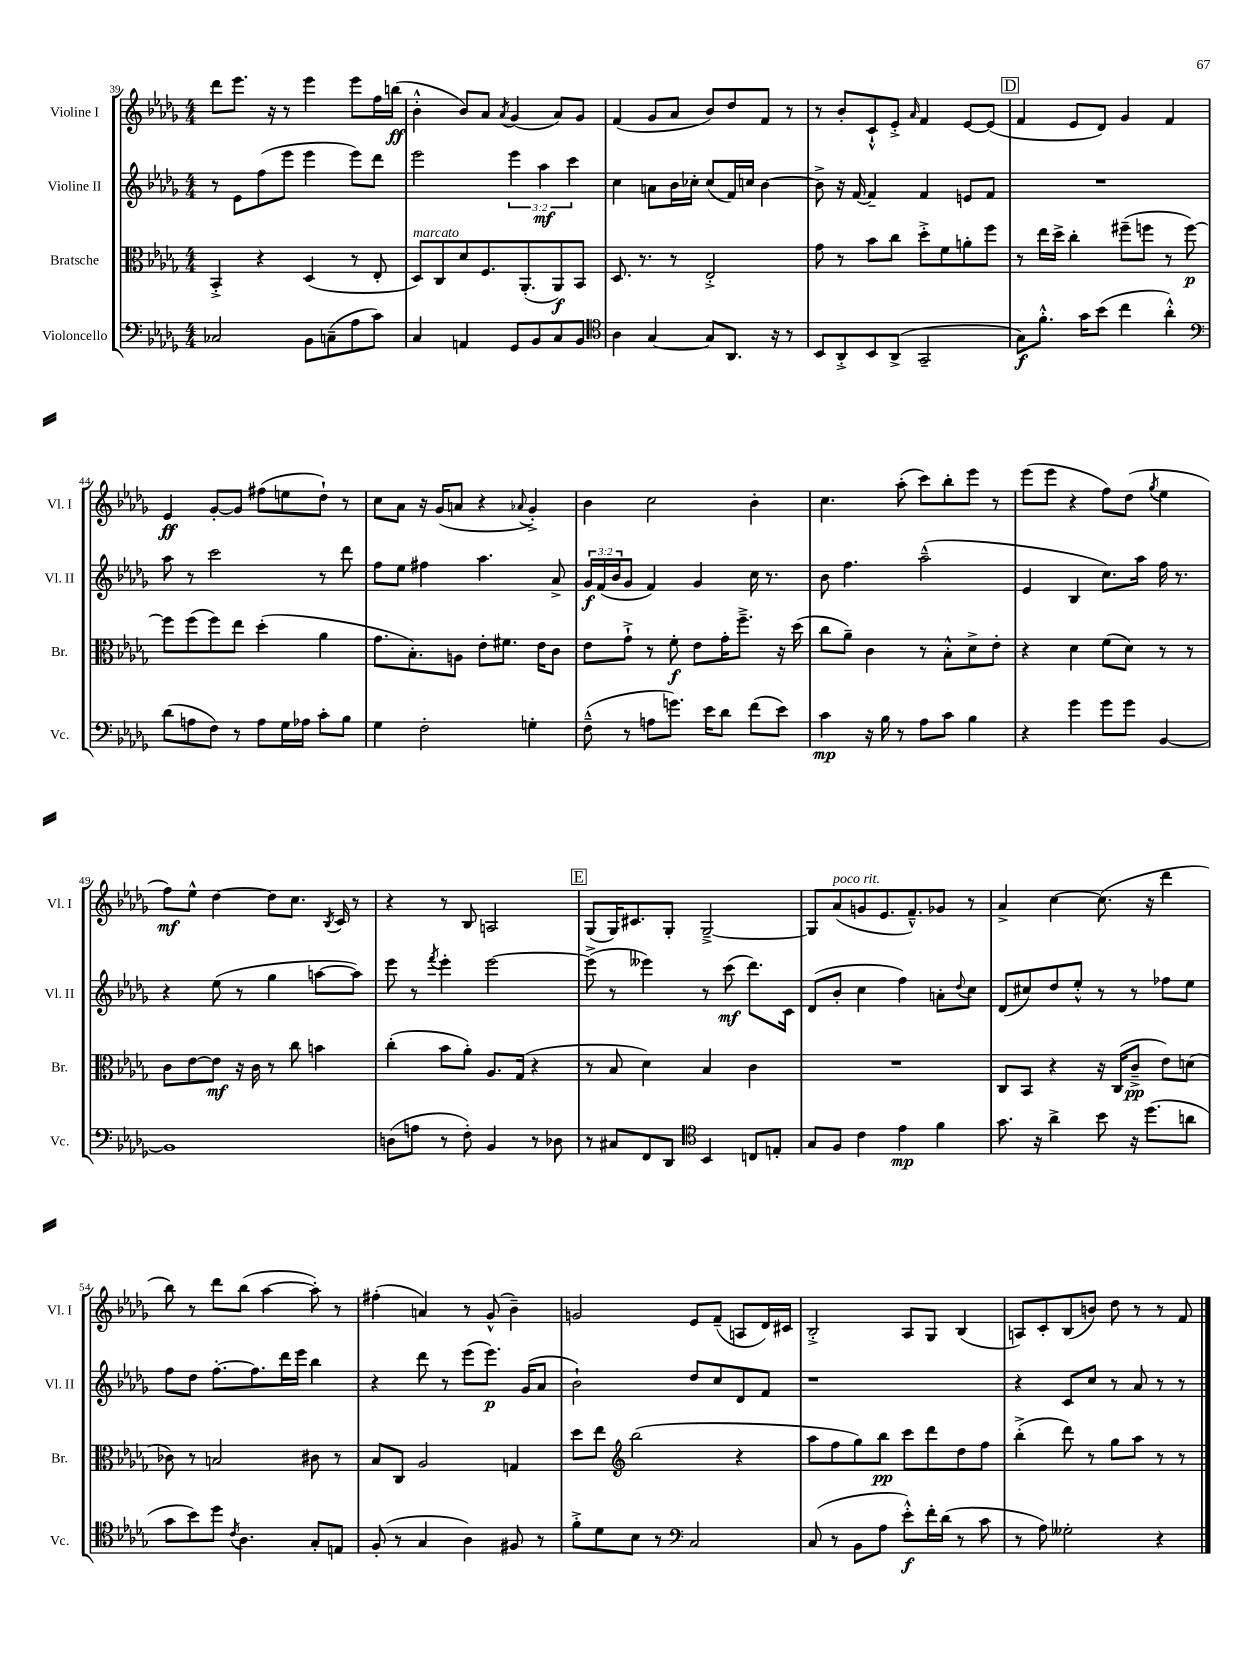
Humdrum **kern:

**kern	**kern	**kern	**kern
*staff4	*staff3	*staff2	*staff1
*clefF4	*clefC3	*clefG2	*clefG2
*k[b-e-a-d-g-]	*k[b-e-a-d-g-]	*k[b-e-a-d-g-]	*k[b-e-a-d-g-]
*M4/4	*M4/4	*M4/4	*M4/4
2C-/	4BB-'^/	8r	8ddd-\L
.	.	8e-\L	8.eee-\J
.	4r	(8ff\	.
.	.	.	16r
.	.	8eee-\J	8r
8BB-\L	(4D-/	4eee-\	4eee-\
(8C~\	.	.	.
8A-\	8r	8eee-\L)	8eee-\L
8c\J)	8E-'/	8ddd-\J	16ff\L
.	.	.	(16bb\JJ
=	=	=	=
4C/	8D-/L)	2eee-\	4b-'^^\
.	8C/	.	.
4AA/	8d-/	.	8b-/L)
.	8.F/	.	8a-/J
.	.	.	8qa-/
8GG-/L	.	6eee-\	(4g-/
.	(8.AA-'/	.	.
8BB-/	.	.	.
.	.	6aa-\	.
8C/	8AA-/)	.	8a-/L)
.	.	6ccc\	.
8BB-/J	8BB-/J	.	8g-/J
=	=	=	=
*clefC4	*	*	*
4A-\	8.D-/	4cc\	(4f/
.	8.r	.	.
[4G-/	.	8a\L	8g-/L
.	8r	16b-\L	8a-/J
.	.	16cc-'\JJ	.
8G-/]L	2E-'^/	(8cc-/L	8b-/L)
8.AA-/J	.	16f/L)	8dd-/
.	.	16cc/JJ	.
.	.	[4b-\	8f/J
16r	.	.	.
8r	.	.	8r
=	=	=	=
8BB-/L	8g-\	8b-^\]	8r
8AA-'^/	8r	16r	8b-'/L
.	.	[16f/	.
8BB-/	8b-\L	4f~/]	8c`^^/
(8AA-^/J	8cc\J	.	8e-'^/J
.	.	.	16qqa-/
2GG-~/	8dd-'^\L	4f/	4f/
.	8f\	.	.
.	8a'\	8e/L	[8e-/L
.	8ff\J	8f/J	(8e-/]J
=	=	=	=
8G-\L)	8r	1r	4f/
8.f'^^\J	16ee-\LL	.	.
.	16dd-^\JJ	.	.
.	4cc'\	.	8e-/L
16g-\LK	.	.	.
(8b-\J	.	.	8d-/J)
4cc\	(8ff#~\L	.	4g-/
.	8ff\J	.	.
4a-'^^\)	8r	.	4f/
.	[8ff\)	.	.
=	=	=	=
*clefF4	*	*	*
(8d-\L	8ff\]L	8aa-\	4e-/
8A\	(8ff\	8r	.
8F\J)	8ff\)	2ccc\	[8g-'/L
8r	8ee-\J	.	8g-/]J
8A\L	(4dd-'\	.	(8ff#\L
16G-\L	.	.	8ee\
16A-\JJ	.	.	.
8c'\L	4a-\	8r	8dd-`\J)
8B-\J	.	8ddd-\	8r
=	=	=	=
4G-\	8.g-\L	8ff\L	8cc\L
.	.	8ee-\J	8a-\J
.	8.B-'\)	.	.
2F'\	.	4ff#\	16r
.	.	.	(16g-/LK
.	8A\J	.	8a/J
.	8e-'\L	4.aa-\	4r
.	8.f#\J	.	.
.	.	.	8qqa-/
4G'\	.	.	4g-'^/)
.	16e-\LK	.	.
.	8c\J	8a-^/	.
=	=	=	=
(8F~^^\	8e-\L	24g-/LL	4b-\
.	.	(24f/	.
.	.	24b-/J	.
8r	8g-`^\J	8g-/J	.
8A\L	8r	4f/)	2cc\
8.g\J)	8f'\	.	.
.	8e-\L	4g-/	.
16e-\LK	.	.	.
8d-\J	16g-'\K	.	.
.	8.ff~^\J	.	.
(8f\L	.	16cc\	4b-'\
.	.	8.r	.
8e-\J)	16r	.	.
.	(16dd-\	.	.
=	=	=	=
4c\	8cc\L	8b-\	4.cc\
.	8a-~\J)	4.ff\	.
16r	4c\	.	.
16B-\	.	.	.
8r	.	.	(8aa-'\
8A-\L	8r	(2aa-~^^\	8ccc\L)
8c\J	8B-'^^\L	.	8bb-'\
4B-\	8d-^\	.	8eee-\J
.	8e-'\J	.	8r
=	=	=	=
4r	4r	4e-/	(8eee-\L
.	.	.	8eee-\J
4g-\	4d-\	4B-/	4r
8g-\L	(8f\L	8.cc\L)	8ff\L)
8g-\J	8d-\J)	.	(8dd-\J
.	.	16aa-\Jk	.
.	.	.	8qgg-/
[4BB-/	8r	16ff\	4ee-\
.	.	8.r	.
.	8r	.	.
=	=	=	=
1BB-]	8c\L	4r	8ff\L)
.	[8e-\	.	8ee-^^\J
.	8e-\]J	(8ee-\	[4dd-\
.	16r	8r	.
.	16c\	.	.
.	8r	4gg-\	8dd-\]L
.	8cc\	.	8.cc\J
.	4b\	[8aa\L	.
.	.	.	8qB-/
.	.	.	16c/
.	.	8aa\]J)	8r
=	=	=	=
(8D\L	(4cc'\	8eee-\	4r
8A\J	.	8r	.
.	.	8qfff/	.
8r	8b-\L	4eee-'\	8r
8F'\)	8a-'\J)	.	8B-/
4BB-/	8.A-/L	[2eee-\	2A/
.	(16G-/Jk	.	.
8r	4r	.	.
8D-\	.	.	.
=	=	=	=
8r	8r	(8eee-^\]	(8G-/L
8C#/L	8B-/	8r	16G-/K)
.	.	.	8.c#/
8FF/	4d-\)	4eee--\)	.
8DD-/J	.	.	8G-'/J
*clefC4	*	*	*
4BB-/	4B-/	8r	[2G-~^/
.	.	(8ccc\	.
8C/L	4c\	8.ddd-\L)	.
8E'/J	.	.	.
.	.	16c\Jk	.
=	=	=	=
8G-/L	1r	(8d-/L	8G-/]L
8F/J	.	8b-'/J	(8a-/
4c\	.	4cc\	8g/
.	.	.	8.e-/
4e-\	.	4ff\)	.
.	.	.	8.f~^^/)
4f\	.	8a'\L	8g-/J
.	.	8qqdd-/	.
.	.	8cc\J	8r
=	=	=	=
8.g-\	8C/L	(8d-/L	4a-^/
.	8BB-/J	8cc#/)	.
16r	.	.	.
4a-^\	4r	8dd-/	[4cc\
.	.	8ee-'^^/J	.
8b-\	16r	8r	(8.cc\]
.	(16C/LK	.	.
16r	8c~^/J	8r	.
(8.dd-\L	.	.	16r
.	8e-\L)	8ff-\L	4ddd-\
8a\J	(8d\J	8ee-\J	.
=	=	=	=
8g-\L	8c-\)	8ff\L	8bb-\)
8b-\)	8r	8dd-\J	8r
8dd-\J	2B/	[8.ff'\L	8ddd-\L
8qc/	.	.	.
4.A-\	.	.	(8bb-\J
.	.	8.ff\]	.
.	.	.	[4aa-\
.	.	16ddd-\L	.
.	.	16eee-\JJ	.
8G-'/L	8c#\	4bb-\	8aa-'\])
8E/J	8r	.	8r
=	=	=	=
(8F'/	8B-/L	4r	(4ff#'\
8r	8C/J	.	.
4G-/	2A-/	8ddd-\	4a/)
.	.	8r	.
4A-\)	.	(8eee-\L	8r
.	.	8.eee-\J)	(8g-^^/
8F#/	4G/	.	4b-~\)
.	.	(16g-/LK	.
8r	.	8a-/J	.
=	=	=	=
8f'^\L	8dd-\L	2b-`\)	2g/
8d-\	8ee-\J	.	.
*	*clefG2	*	*
8B-\J	(2bb-\	.	.
8r	.	.	.
*clefF4	*	*	*
2C/	.	8dd-/L	8e-/L
.	.	8cc/	(8f~/J
.	4r	8d-/	8A/L
.	.	8f/J	16d-/L)
.	.	.	16c#/JJ
=	=	=	=
(8C/	8aa-\L	1r	2B-'^/
8r	8ff\	.	.
8BB-\L	8gg-\)	.	.
8A-\J	8bb-\J	.	.
8e-'^^\L)	8ccc\L	.	8A-/L
16f'\L	8ddd-\	.	8G-/J
(16d-\JJ	.	.	.
8r	8dd-\	.	(4B-/
8c\	8ff\J	.	.
=	=	=	=
8r	(4bb-'^\	4r	8A/L)
8A-\)	.	.	8c'/
2G--'\	8ddd-\)	8c/L	(8B-/
.	8r	8cc/J	8b/J)
.	8gg-\L	8r	8dd-\
.	8aa-\J	8a-/	8r
4r	8r	8r	8r
.	8r	8r	8f/
==	==	==	==
*-	*-	*-	*-
